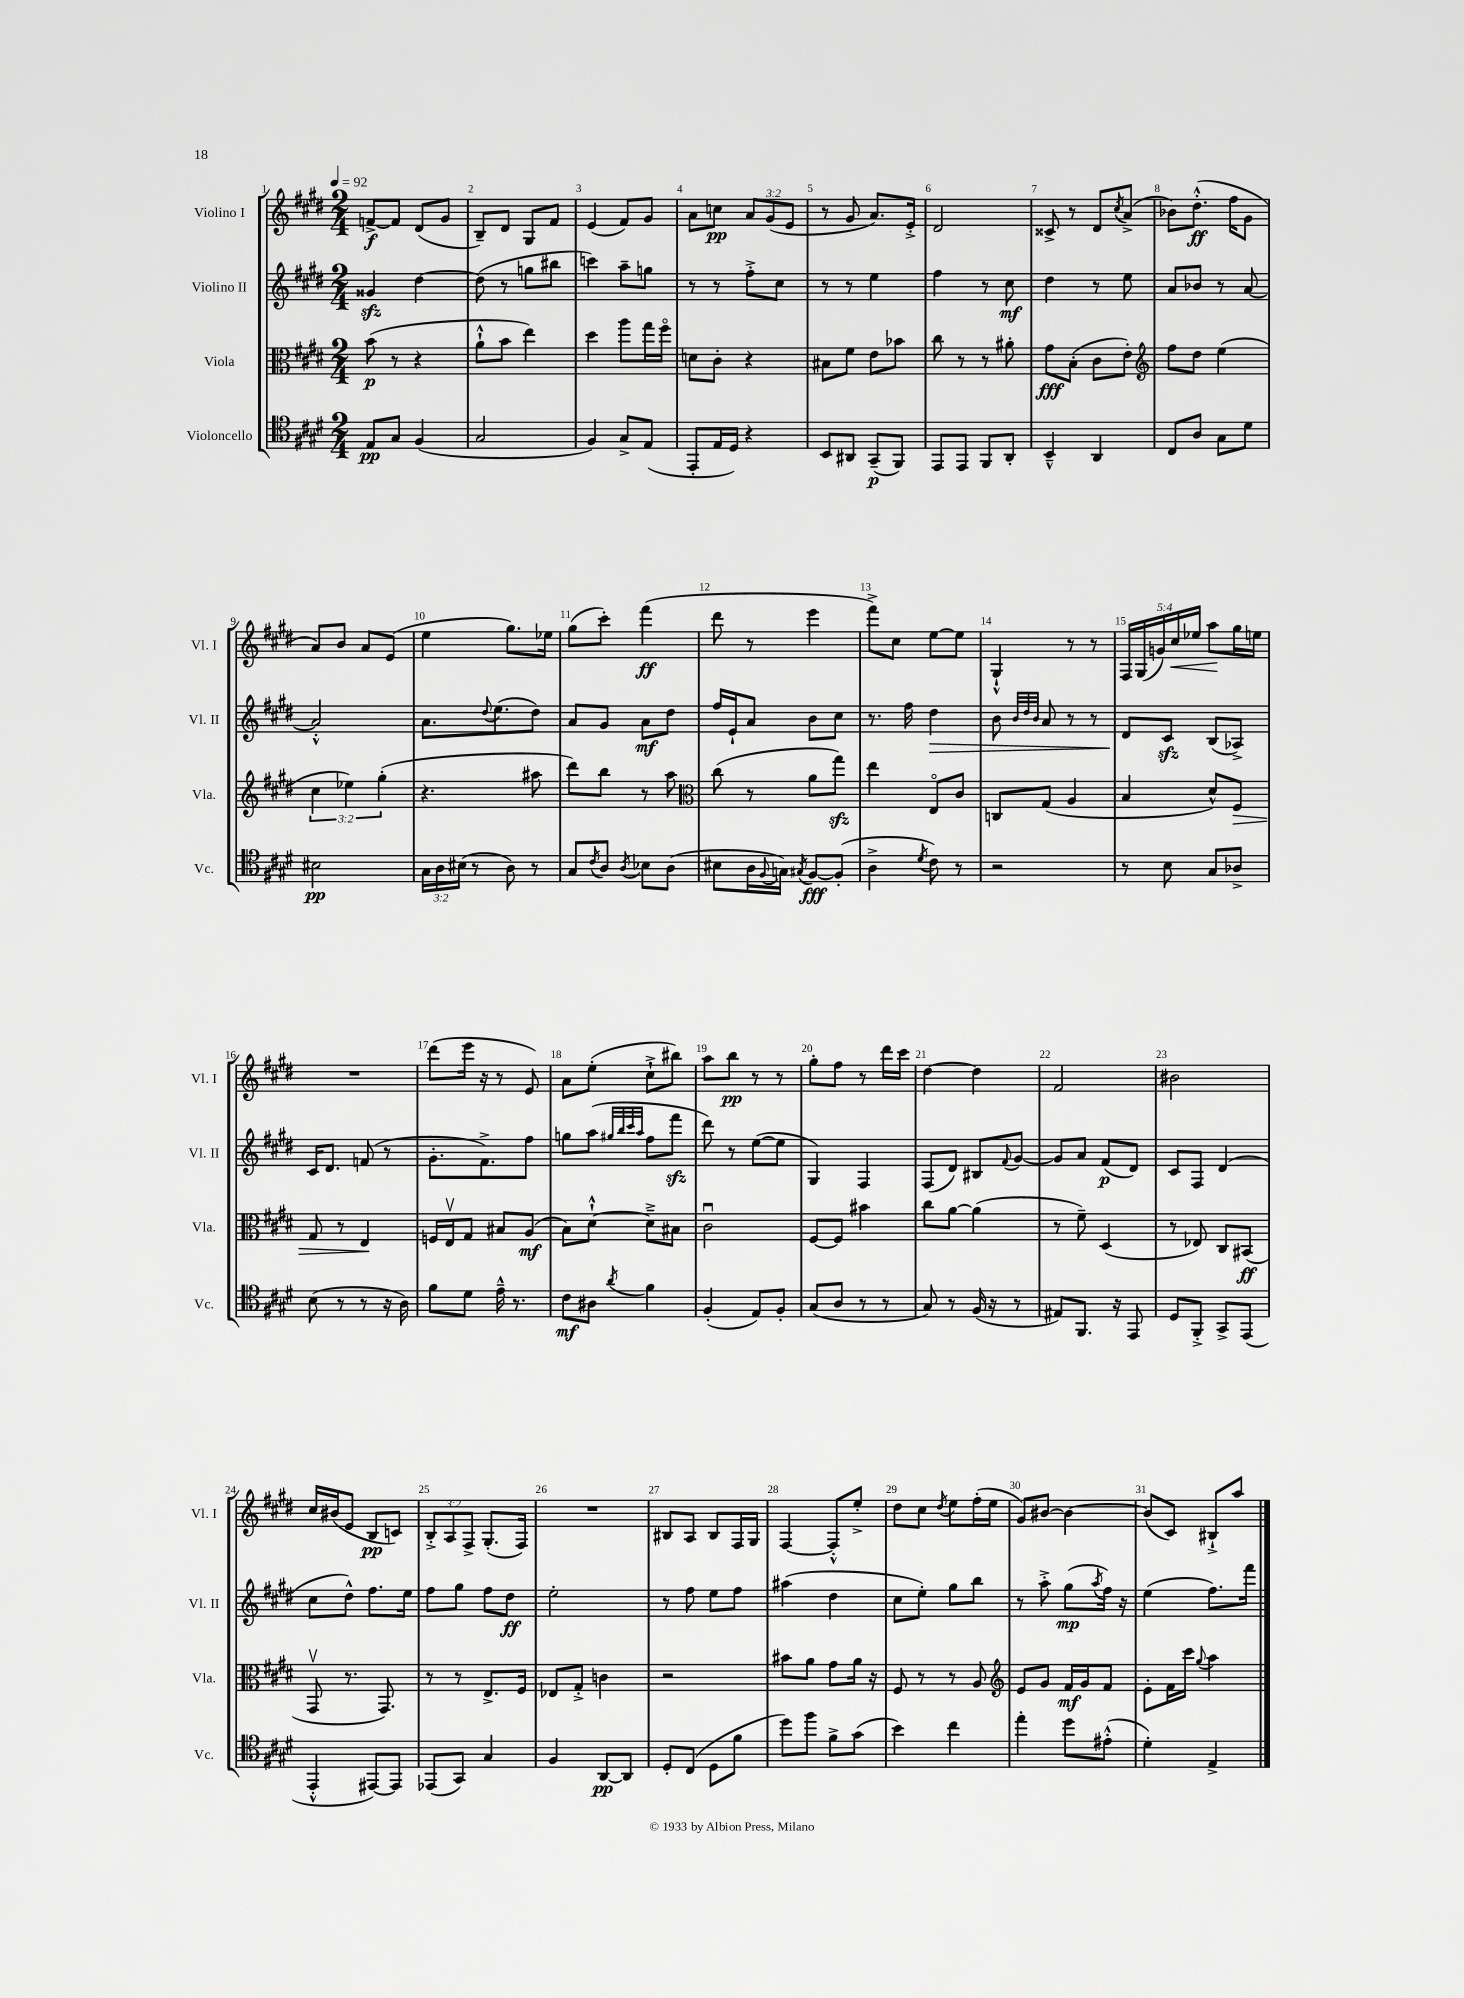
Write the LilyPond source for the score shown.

<<
\new StaffGroup <<
\new Staff = "s0" \with { instrumentName = "Violino I" shortInstrumentName = "Vl. I" } {
    \clef treble \key e \major \numericTimeSignature \time 2/4 \override Staff.TupletNumber.text = #tuplet-number::calc-fraction-text \tempo 4 = 92
    f'8~->\f f'8 dis'8( gis'8 |
    b8--) dis'8 gis8 fis'8 |
    e'4( fis'8) gis'8 |
    a'8 c''8\pp \tuplet 3/2 { a'8 gis'8( e'8 } |
    r8 gis'8 a'8.) e'16-.-> |
    dis'2 |
    cisis'8-> r8 dis'8 \acciaccatura { cis''8 } a'8->( |
    bes'8) dis''8.-.-^\ff( fis''16 gis'8 |
    a'8) b'8 a'8 e'8( |
    e''4 gis''8.) ees''16 |
    gis''8( cis'''8-.) fis'''4\ff( |
    dis'''8 r8 e'''4 |
    fis'''8->) cis''8 e''8~ e''8 |
    gis4-!-^ r8 r8 |
    \tuplet 5/4 { fis16 gis16( g'16) cis''16\< ees''16 } a''8\! gis''16 e''16 |
    R2 |
    dis'''8( e'''16 r16 r8 e'8) |
    a'8 e''8-.( cis''8-!-> bis''8) |
    a''8 b''8\pp r8 r8 |
    gis''8-. fis''8 r8 dis'''16 cis'''16 |
    dis''4~ dis''4 |
    fis'2 |
    bis'2 |
    cis''16 bis'16( e'8 b8\pp c'8) |
    \tuplet 3/2 { b8-.-> a8 fis8-> } gis8.-.( fis16) |
    R2 |
    bis8 a8 bis8 fis16 gis16 |
    fis4~ fis8-.-^ e''8-.-> |
    dis''8 cis''8 \acciaccatura { dis''8 } e''8 fis''16-.( e''16 |
    gis'8) bis'8~ bis'4~ |
    bis'8( cis'8) bis8-!-> a''8 \bar "|." |
}
\new Staff = "s1" \with { instrumentName = "Violino II" shortInstrumentName = "Vl. II" } {
    \clef treble \key e \major \numericTimeSignature \time 2/4
    gisis'4\sfz dis''4~ |
    dis''8( r8 g''8 bis''8 |
    c'''4) a''8-- g''8 |
    r8 r8 fis''8-.-> cis''8 |
    r8 r8 e''4 |
    fis''4 r8 cis''8\mf |
    dis''4 r8 e''8 |
    a'8 bes'8 r8 a'8~ |
    a'2-.-^ |
    a'8. \appoggiatura { dis''8 } e''8.( dis''8) |
    a'8 gis'8 a'8\mf dis''8 |
    fis''16 e'16-! a'8 b'8 cis''8 |
    r8. fis''16 dis''4\> |
    b'8 \grace { b'32 dis''32 b'32 } a'8 r8 r8 |
    dis'8\! cis'8\sfz b8( aes8->) |
    cis'16 dis'8. f'8( r8 |
    gis'8.-. fis'8.->) fis''8 |
    g''8 a''8( \grace { gis''32 b''32 cis'''32 a''32 } fis''8 fis'''8\sfz |
    dis'''8) r8 e''8~( e''8 |
    gis4) fis4 |
    fis8( dis'8) bis8 \appoggiatura { fis'8 } gis'8~ |
    gis'8 a'8 fis'8\p( dis'8) |
    cis'8 fis8 dis'4( |
    cis''8 dis''8-^) fis''8. e''16 |
    fis''8 gis''8 fis''8 dis''8\ff |
    e''2-. |
    r8 fis''8 e''8 fis''8 |
    ais''4( dis''4 |
    cis''8 e''8-.) gis''8 b''8 |
    r8 a''8-.-> gis''8\mp( \acciaccatura { a''8 } fis''16) r16 |
    e''4( fis''8.) fis'''16 \bar "|." |
}
\new Staff = "s2" \with { instrumentName = "Viola" shortInstrumentName = "Vla." } {
    \clef alto \key e \major \numericTimeSignature \time 2/4 \override Staff.TupletNumber.text = #tuplet-number::calc-fraction-text
    b'8\p( r8 r4 |
    a'8-!-^ b'8 e''4) |
    dis''4 a''8 gis''16 fis''16\flageolet |
    d'8 cis'8-. r4 |
    bis8 fis'8 e'8 bes'8 |
    cis''8 r8 r8 ais'8-. |
    gis'8\fff b8-.( cis'8 e'8-.) |
    \clef treble fis''8 dis''8 e''4( |
    \tuplet 3/2 { cis''4 ees''4) gis''4-.( } |
    r4. ais''8 |
    dis'''8) b''8 r8 a''8 |
    \clef alto cis''8( r8 a'8 gis''8\sfz) |
    e''4 e8\flageolet cis'8 |
    c8 gis8( a4 |
    b4 dis'8-^) fis8\> |
    gis8 r8 e4\! |
    f16 e16\upbow gis8 bis8 a8\mf( |
    b8) dis'8~-!-^ dis'8---> bis8 |
    cis'2\downbow |
    fis8~ fis8 bis'4 |
    cis''8 a'8~ a'4( |
    r8 fis'8--) dis4( |
    r8 ees8) cis8 bis,8\ff( |
    gis,8\upbow r8. gis,8.) |
    r8 r8 e8.-> fis16 |
    ees8 gis8-.-> c'4 |
    r2 |
    bis'8 a'8 gis'8 a'16 r16 |
    fis8 r8 r8 a8 |
    \clef treble e'8 gis'8 fis'16\mf gis'16 fis'8 |
    e'8-. fis'16 cis'''16 \appoggiatura { gis''8 } a''4 \bar "|." |
}
\new Staff = "s3" \with { instrumentName = "Violoncello" shortInstrumentName = "Vc." } {
    \clef tenor \key e \major \numericTimeSignature \time 2/4 \override Staff.TupletNumber.text = #tuplet-number::calc-fraction-text
    e8\pp gis8 fis4( |
    gis2 |
    fis4) gis8-> e8( |
    e,8-. e16 dis16) r4 |
    b,8 ais,8 gis,8--\p( fis,8) |
    e,8 e,8 fis,8 a,8-. |
    b,4---^ a,4 |
    cis8 a8 gis8 dis'8 |
    bis2\pp |
    \tuplet 3/2 { gis16 a16 bis16( } r8 a8) r8 |
    gis8 \acciaccatura { cis'8 } a8 \acciaccatura { a8 } bes8 a8( |
    bis8 a16 \appoggiatura { fis8 } g16) \acciaccatura { gis8 } fis8~\fff fis8-.( |
    a4-> \acciaccatura { dis'8 } cis'8) r8 |
    r2 |
    r8 b8 gis8 aes8-> |
    b8( r8 r8 r16 a16) |
    fis'8 dis'8 e'16---^ r8. |
    cis'8\mf ais8 \acciaccatura { a'8 } fis'4 |
    fis4-.( e8) fis8-. |
    gis8( a8 r8 r8 |
    gis8) r8 fis16( r16 r8 |
    eis8) fis,8. r16 e,8 |
    dis8 fis,8-.-> gis,8-> e,8( |
    e,4-.-^ eis,8~) eis,8 |
    ees,8( gis,8) gis4 |
    fis4 a,8~\pp a,8 |
    dis8-. cis8( dis8 fis'8 |
    dis''8) fis''8 fis'8-> gis'8( |
    b'4) cis''4 |
    e''4-. dis''8 eis'8-.-^( |
    dis'4-.) e4-> \bar "|." |
}
>>
>>
\layout { \context { \Score \override BarNumber.break-visibility = ##(#f #t #t) barNumberVisibility = #all-bar-numbers-visible } }
